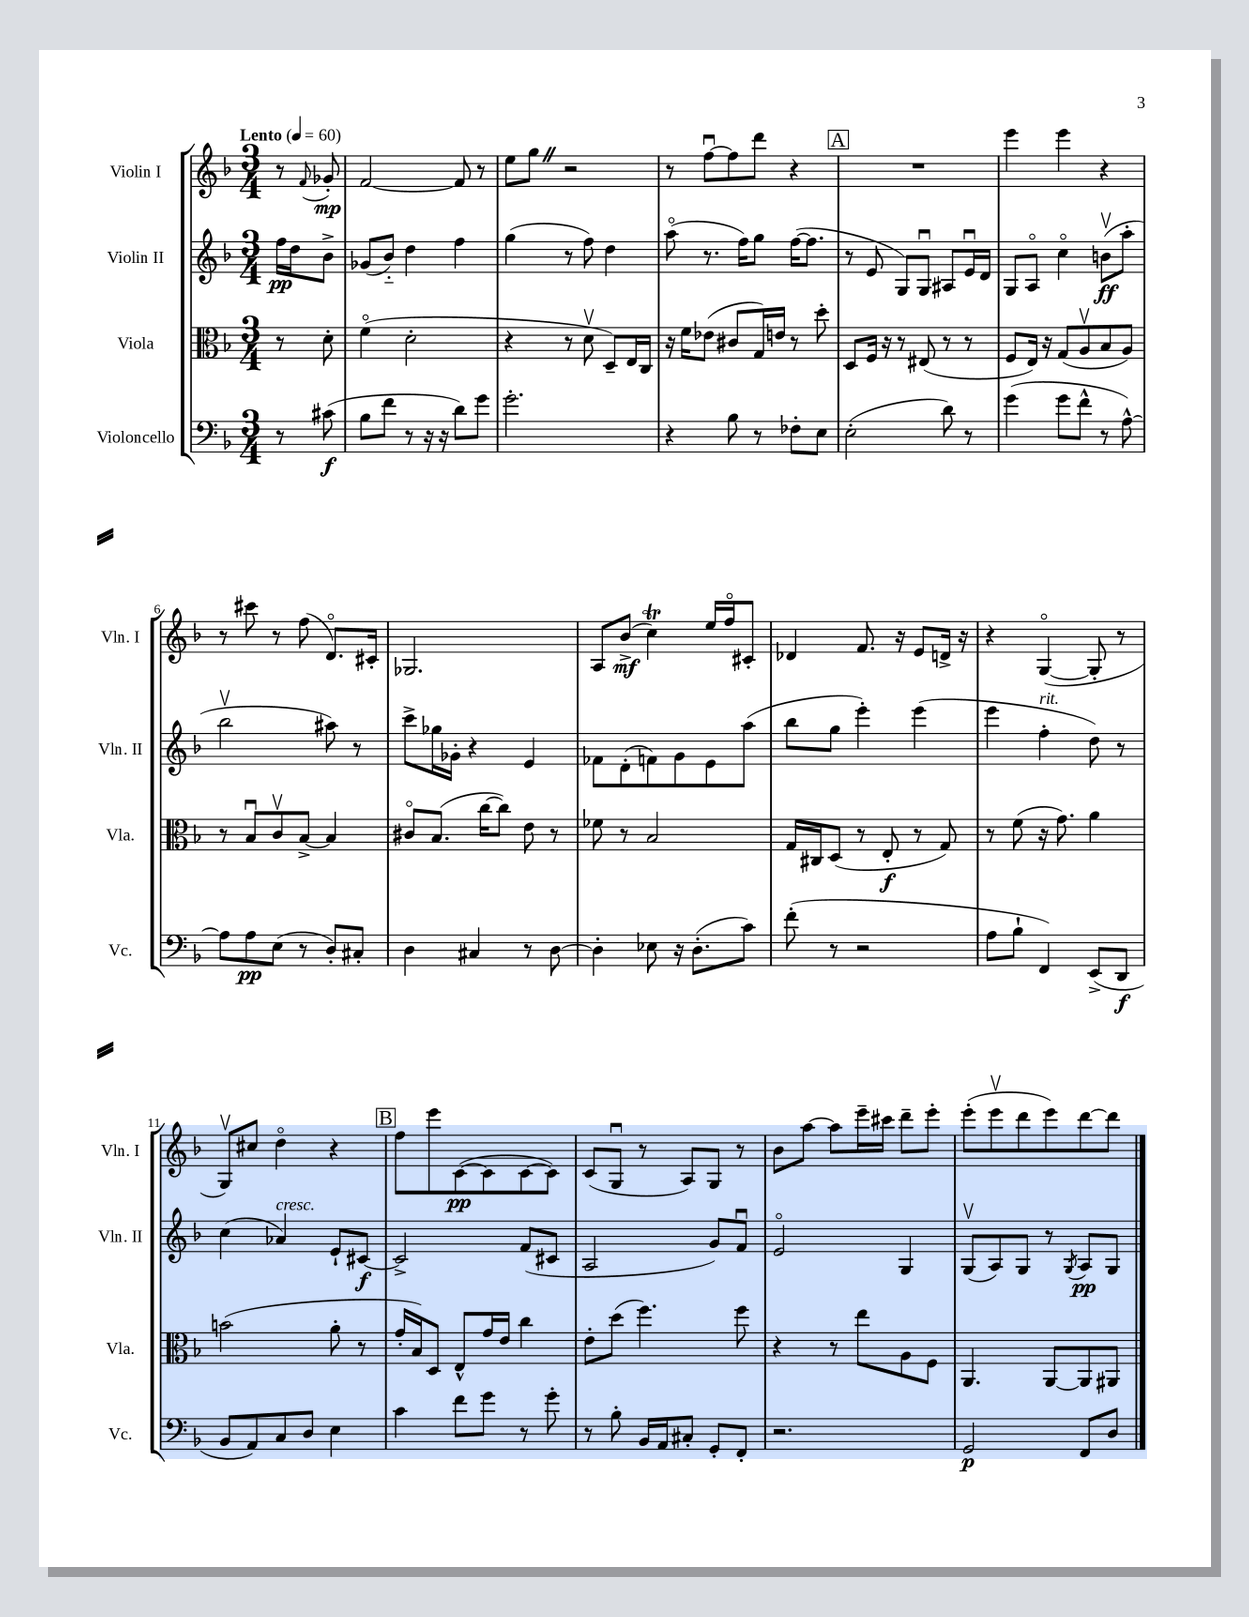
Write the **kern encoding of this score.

**kern	**dynam	**kern	**dynam	**kern	**dynam	**kern	**dynam
*part4	*part4	*part3	*part3	*part2	*part2	*part1	*part1
*staff4	*staff4	*staff3	*staff3	*staff2	*staff2	*staff1	*staff1
*I"Violoncello	*	*I"Viola	*	*I"Violin II	*	*I"Violin I	*
*I'Vc.	*	*I'Vla.	*	*I'Vln. II	*	*I'Vln. I	*
*clefF4	*	*clefC3	*	*clefG2	*	*clefG2	*
*k[b-]	*	*k[b-]	*	*k[b-]	*	*k[b-]	*
*M3/4	*	*M3/4	*	*M3/4	*	*M3/4	*
*MM60	*	*MM60	*	*MM60	*	*MM60	*
=	=	=	=	=	=	=	=
!	!	!	!	!	!	!LO:TX:a:B:t=Lento	!
8r	.	8r	.	16ff\LL	pp	8r	.
.	.	.	.	16dd\J	.	.	.
.	.	.	.	.	.	8qqf/	.
(8c#X\	f	8d'\	.	8b-^\J	.	8g-X'/	mp
=1	=1	=1	=1	=1	=1	=1	=1
8B-\L	.	(4f\	.	(8g-X/L	.	[2f/	.
8f\J	.	.	.	8b-/J)	.	.	.
8r	.	2d'\	.	4dd\	.	.	.
16r	.	.	.	.	.	.	.
16r	.	.	.	.	.	.	.
8d\L)	.	.	.	4ff\	.	8f/]	.
8g\J	.	.	.	.	.	8r	.
=2	=2	=2	=2	=2	=2	=2	=2
2.g'\	.	4r	.	(4gg\	.	8ee\L	.
.	.	.	.	.	.	8ggZ\J	.
.	.	8r	.	8r	.	2r	.
.	.	8dv\	.	8ff\)	.	.	.
.	.	8D~/L)	.	4dd\	.	.	.
.	.	16E/L	.	.	.	.	.
.	.	16C/JJ	.	.	.	.	.
=3	=3	=3	=3	=3	=3	=3	=3
4r	.	16r	.	(8aa\	.	8r	.
.	.	16f\KL	.	.	.	.	.
.	.	(8e-X\J	.	8.r	.	[8ffu\L	.
8B-\	.	8c#X/L	.	.	.	8ff\]	.
.	.	.	.	16ff\KL)	.	.	.
8r	.	16G/L)	.	8gg\J	.	8ddd\J	.
.	.	16en/JJ	.	.	.	.	.
8F-X'\L	.	8r	.	([16ff\KL	.	4r	.
.	.	.	.	8.ff\J]	.	.	.
8E\J	.	8dd'\	.	.	.	.	.
!!LO:REH:place=s1:t=A
=4	=4	=4	=4	=4	=4	=4	=4
(2E'\	.	8D/L	.	8r	.	2.r	.
.	.	16F/Jk	.	8e/	.	.	.
.	.	16r	.	.	.	.	.
.	.	8r	.	8G/L)	.	.	.
.	.	(8E#X/	.	8Gu/J	.	.	.
8d\)	.	8r	.	8A#X/L	.	.	.
8r	.	8r	.	16eu/L	.	.	.
.	.	.	.	16d/JJ	.	.	.
=5	=5	=5	=5	=5	=5	=5	=5
(4g\	.	8F/L	.	8G/L	.	4eee\	.
.	.	16E/Jk)	.	8A/J	.	.	.
.	.	16r	.	.	.	.	.
8g\L	.	(8G/L	.	4cc\	.	4eee\	.
8f^^\J	.	8Av/	.	.	.	.	.
8r	.	8B-/	.	(8bnv\L	ff	4r	.
[8A^^\)	.	8A/J)	.	8aa'\J	.	.	.
!!LO:LB:g=z
=6	=6	=6	=6	=6	=6	=6	=6
8A\L]	.	8r	.	2bb-v\	.	8r	.
8A\	pp	8B-u/L	.	.	.	8ccc#X\	.
(8E\J	.	8cv/	.	.	.	8r	.
8r	.	[8B-^/J	.	.	.	(8ff\	.
8D'/L)	.	4B-/]	.	8aa#X\)	.	8.d/L)	.
8C#X'/J	.	.	.	8r	.	.	.
.	.	.	.	.	.	16c#X'/Jk	.
=7	=7	=7	=7	=7	=7	=7	=7
4D\	.	8c#X/L	.	8ccc^\L	.	2.G-X/	.
.	.	(8.B-/J	.	16gg-X\L	.	.	.
.	.	.	.	16g-X'\JJ	.	.	.
4C#X/	.	.	.	4r	.	.	.
.	.	[16cc\KL	.	.	.	.	.
.	.	8cc\J])	.	.	.	.	.
8r	.	8e\	.	4e/	.	.	.
[8D\	.	8r	.	.	.	.	.
=8	=8	=8	=8	=8	=8	=8	=8
4D'\]	.	8f-X\	.	8f-X\L	.	8A/L	.
.	.	8r	.	(8d'\	.	(8b-^/J	mf
8E-X\	.	2B-/	.	8fn\)	.	4ccT\)	.
16r	.	.	.	8g\	.	.	.
(8.D'\L	.	.	.	.	.	.	.
.	.	.	.	8e\	.	16ee/LL	.
.	.	.	.	.	.	16ff/J	.
8c\J)	.	.	.	(8aa\J	.	8c#X'/J	.
=9	=9	=9	=9	=9	=9	=9	=9
(8f'\	.	16G/LL	.	8bb-\L	.	4d-X/	.
.	.	16C#X/J	.	.	.	.	.
8r	.	(8D/J	.	8gg\J	.	.	.
2r	.	8r	.	4eee'\)	.	8.f/	.
.	.	8E'/	f	.	.	.	.
.	.	.	.	.	.	16r	.
.	.	8r	.	(4eee\	.	8e/L	.
.	.	8G/)	.	.	.	16dn^/Jk	.
.	.	.	.	.	.	16r	.
=10	=10	=10	=10	=10	=10	=10	=10
8A\L	.	8r	.	4eee\	.	4r	.
8B-`\J	.	(8f\	.	.	.	.	.
!	!	!	!	!LO:TX:a:i:t=rit.	!	!	!
4FF/)	.	16r	.	4ff'\	.	([4G/	.
.	.	8.g\)	.	.	.	.	.
(8EE^/L	.	4a\	.	8dd\)	.	8G'/]	.
8DD/J	f	.	.	8r	.	8r	.
!!LO:LB:g=z
=11	=11	=11	=11	=11	=11	=11	=11
8BB-/L	.	(2bn\	.	(4cc\	.	8Gv/L)	.
8AA/)	.	.	.	.	.	8cc#X/J	.
!	!	!	!	!LO:TX:a:i:t=cresc.	!	!	!
8C/	.	.	.	4a-X/)	.	4dd\	.
8D/J	.	.	.	.	.	.	.
4E\	.	8a'\	.	8e`/L	.	4r	.
.	.	8r	.	[8c#X/J	f	.	.
!!LO:REH:place=s1:t=B
=12	=12	=12	=12	=12	=12	=12	=12
4c\	.	16g'/LL	.	2c#^/]	.	8ff\L	.
.	.	16B-/J)	.	.	.	.	.
.	.	8D/J	.	.	.	8eee\	.
8f\L	.	8E^^/L	.	.	.	([8c\	pp
8g\J	.	16g/L	.	.	.	8c\]	.
.	.	16e/JJ	.	.	.	.	.
8r	.	4cc\	.	(8f/L	.	[8c\	.
8g'\	.	.	.	8c#X/J	.	8c\J])	.
=13	=13	=13	=13	=13	=13	=13	=13
8r	.	8e'\L	.	2A/	.	(8c/L	.
8B-'\	.	(8dd\J	.	.	.	8Gu/J	.
16BB-/LL	.	4.ff\)	.	.	.	8r	.
16AA/J	.	.	.	.	.	.	.
8C#X'/J	.	.	.	.	.	8A/L)	.
8GG'/L	.	.	.	8g/L)	.	8G/J	.
8FF'/J	.	8ff\	.	8fu/J	.	8r	.
=14	=14	=14	=14	=14	=14	=14	=14
2.r	.	4r	.	2e/	.	8b-\L	.
.	.	.	.	.	.	[8aa\J	.
.	.	8r	.	.	.	8aa\L]	.
.	.	8ee\L	.	.	.	16eee~\L	.
.	.	.	.	.	.	16ccc#X\JJ	.
.	.	8A\	.	4G/	.	8ddd~\L	.
.	.	8F\J	.	.	.	8eee'\J	.
=15	=15	=15	=15	=15	=15	=15	=15
2GG/	p	4.AA/	.	(8Gv/L	.	(8eee'\L	.
.	.	.	.	8A/)	.	8eeev\	.
.	.	.	.	8G/J	.	8ddd\	.
.	.	[8AA/L	.	8r	.	8eee\)	.
.	.	.	.	8qG/	.	.	.
8FF/L	.	8AA/]	.	8A/L	pp	[8ddd\	.
8D/J	.	8AA#X/J	.	8G/J	.	8ddd\J]	.
==	==	==	==	==	==	==	==
*-	*-	*-	*-	*-	*-	*-	*-
